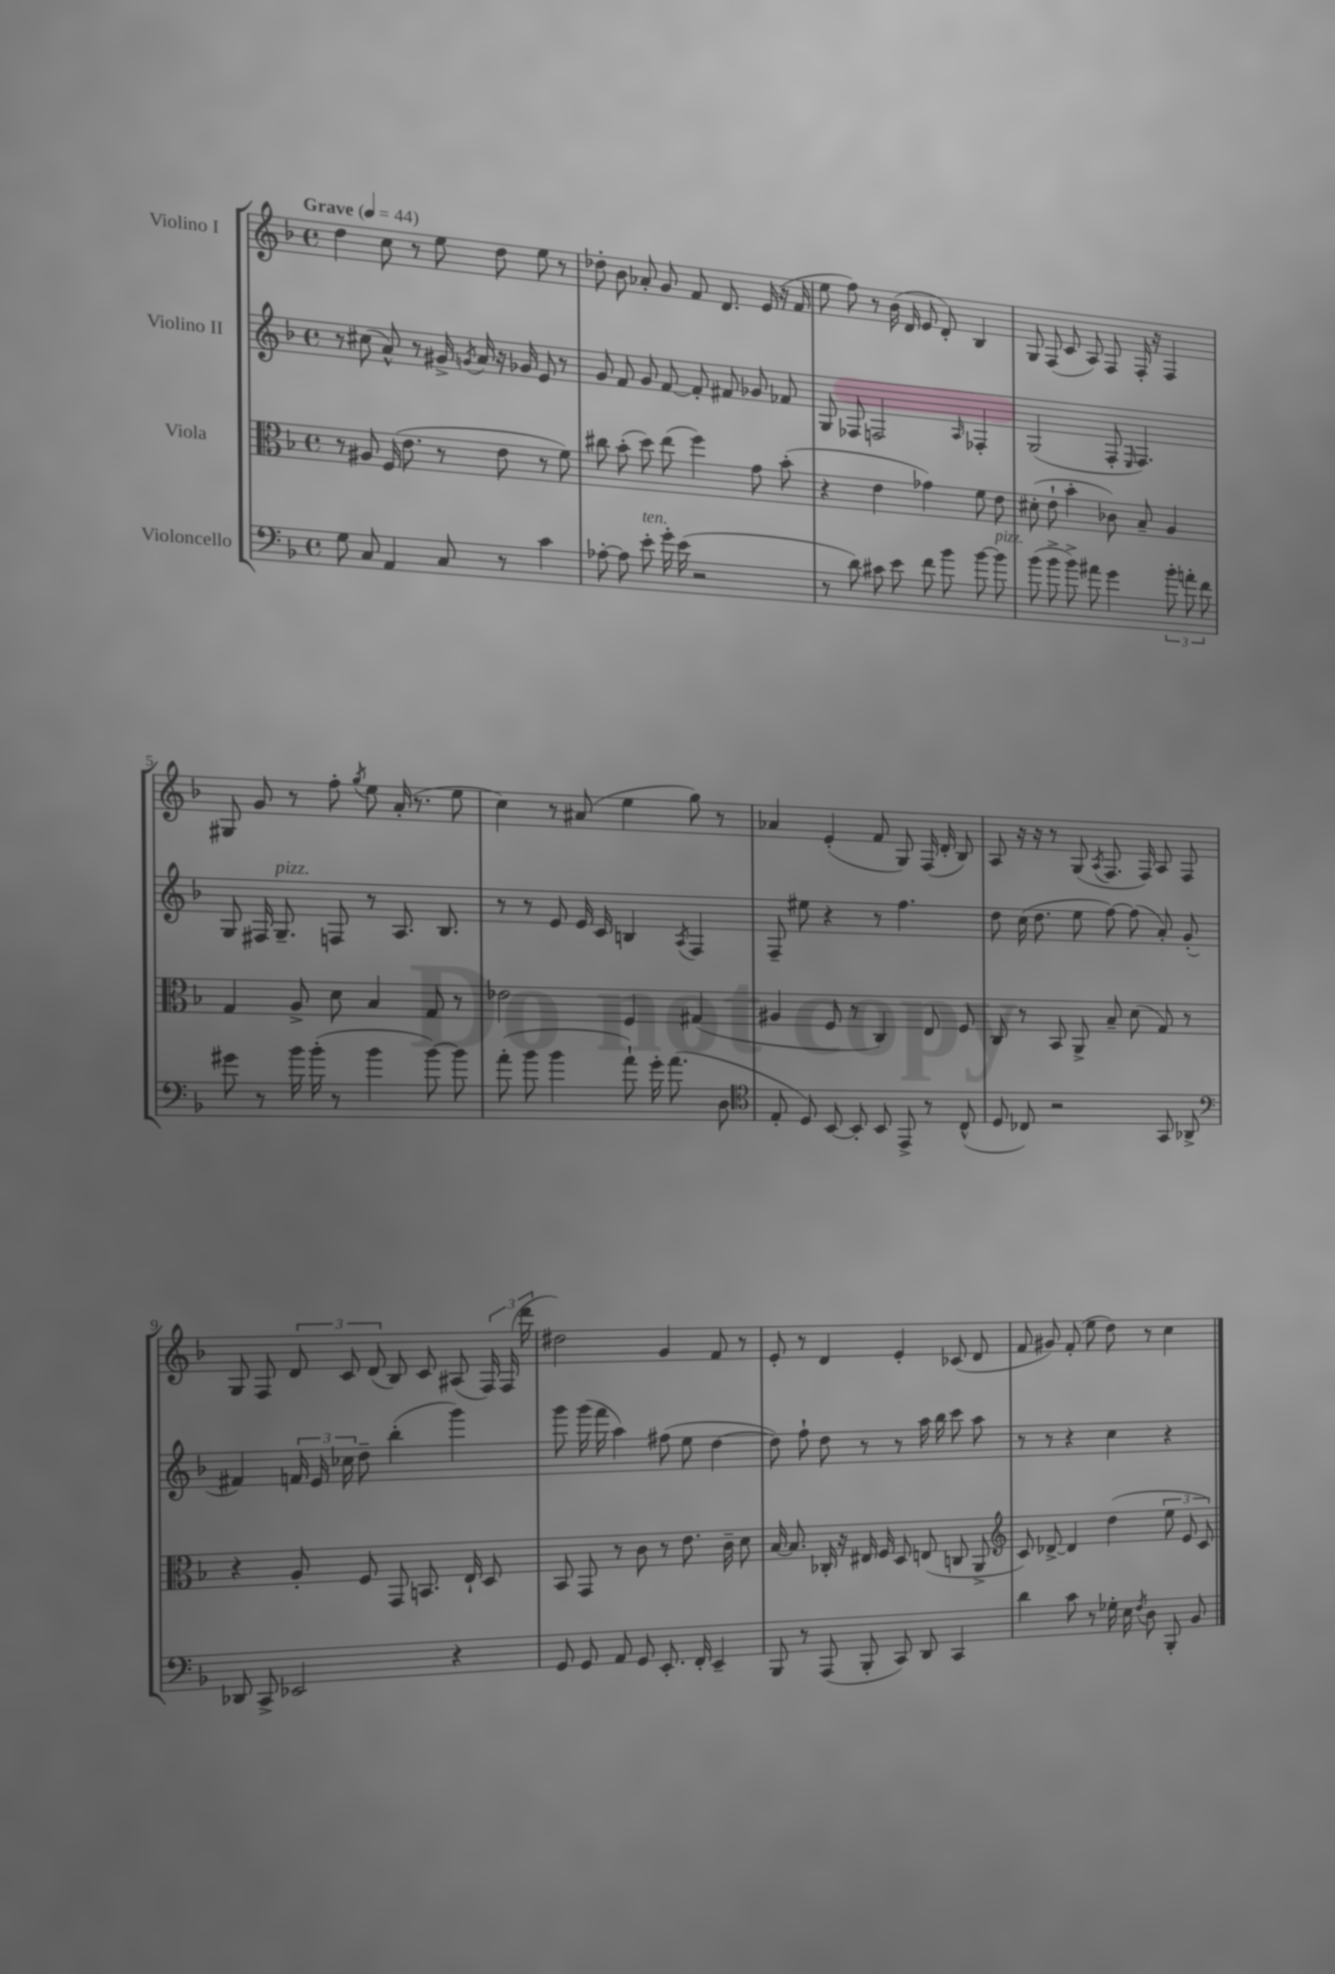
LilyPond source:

<<
\new StaffGroup <<
\new Staff = "s0" \with { instrumentName = "Violino I" } {
    \clef treble \key f \major \defaultTimeSignature \time 4/4 \tempo "Grave" 4 = 44
    \autoBeamOff d''4 c''8 r8 e''8 d''8 e''8 r8 |
    des''8-. bes'8 aes'8-. g'8 f'8 d'8. e'16( r16 f'16 |
    e''8 f''8) r8 bes'16( d'16 e'8 d'8-.) bes4 |
    g8 f8( c'8 a8) f8 f16-. r16 f4 |
    gis8 g'8 r8 f''8-. \acciaccatura { g''8 } e''8 a'16-.( r8. e''8 |
    c''4) r8 ais'8( e''4 g''8) r8 |
    aes'4 e'4-.( f'8 g8) f16( d'16-. bes8) |
    a8 r16 r16 r8 g8( \acciaccatura { a8 } f8. f16) a8 f8 |
    g8 f8 \tuplet 3/2 { d'8 c'8 d'8( } bes8) c'8 ais8( \tuplet 3/2 { f16) f16( d'''16 } |
    dis''2) g'4 f'8 r8 |
    e'8-. r8 d'4 e'4-. ces'8( d'8 |
    f'8 gis'8) f'8-.( e''8 d''8) r8 c''4 \bar "|." |
}
\new Staff = "s1" \with { instrumentName = "Violino II" } {
    \clef treble \key f \major \defaultTimeSignature \time 4/4
    \autoBeamOff r8 cis''8( a'8-^) r8 gis'16-> \acciaccatura { g'8 } a'16 r16 ges'16 e'8 r8 |
    g'8 f'8 g'8 f'8~ f'8-. fis'8 ges'8 fes'8 |
    g8 fes8 f2 \grace { a16 } fes4-. |
    g2( f8-. \grace { e16 } f4.) |
    g8 fis16 g8.--^\markup { \italic "pizz." } f8 r8 a8. bes8. |
    r8 r8 e'8 e'16 c'16 b4 \acciaccatura { a8 } f4 |
    f8-- eis''8 r4 r8 f''4. |
    d''8 c''16( d''8. e''8 f''8~) f''8( a'8-.) g'8-.( |
    fis'4) \tuplet 3/2 { f'16 e'16 ces''16 } d''8-- bes''4-.( g'''4) |
    g'''8 g'''16( f'''16 a''4) fis''8( e''8 d''4~ |
    d''8) f''8-! d''8 r8 r8 a''16 bes''16 c'''8 a''8 |
    r8 r8 r4 c''4 r4 \bar "|." |
}
\new Staff = "s2" \with { instrumentName = "Viola" } {
    \clef alto \key f \major \defaultTimeSignature \time 4/4
    \autoBeamOff r8 ais8 f16( e'8. r8 e'8 r8 f'8) |
    cis''8 bes'8-.( d''8) e''8( f''4) g'8 bes'8-.( |
    r4 e'4 ges'4) f'8 e'8 |
    dis'8-.( e'8-! bes'4-. ces'8) bes8-- a4 |
    g4 a8-> d'8 bes4 g8 r8 |
    ees'2 f4 gis4( |
    ais4 f8 r8 c4) e8 f8 |
    c8 r8 bes,8 a,8-> bes8-- d'8( g8) r8 |
    r4 a8-. f8 g,8 b,8. e16-! d8 |
    bes,8 g,8 r8 c'8 r8 e'8. c'16-- d'8 |
    bes16~ bes8. ces16-. r16 eis16 f16 d8 e8( c8 a,8-> |
    \clef treble c'8) des'8~-> des'4 d''4( \tuplet 3/2 { e''8 e'8 c'8) } \bar "|." |
}
\new Staff = "s3" \with { instrumentName = "Violoncello" } {
    \clef bass \key f \major \defaultTimeSignature \time 4/4
    \autoBeamOff g8 c8 a,4 c8 r8 c'4 |
    aes8~-. aes8 e'8-.^\markup { \italic "ten." } g'16-. e'16( r2 |
    r8 d'8) cis'8 e'8 f'8 bes'8 bes'8~ bes'8^\markup { \italic "pizz." } |
    bes'8( bes'8-> bes'8->) ais'8 g'4 \tuplet 3/2 { bes'8-. a'8-. f'8 } |
    gis'8 r8 bes'16 bes'16-.( r8 bes'4 bes'8~) bes'8 |
    a'8-.( bes'8 bes'4 a'8-!) g'16-. a'8.( d8 |
    \clef tenor e8-. d8) bes,8~ bes,8-. bes,8 e,8-> r8 c8-^( |
    d8 ces8) r2 g,8 aes,8-> |
    \clef bass des,8 c,8-> ees,2 r4 |
    g,8 g,8 a,8 g,8 e,8.-. f,16-. e,4-- |
    bes,,8 r8 a,,8( bes,,8-. c,8) d,8 c,4 |
    d'4 c'8 r8 ges16-. e16 \acciaccatura { f8 } d8 bes,,8-. bes,8 \bar "|." |
}
>>
>>
